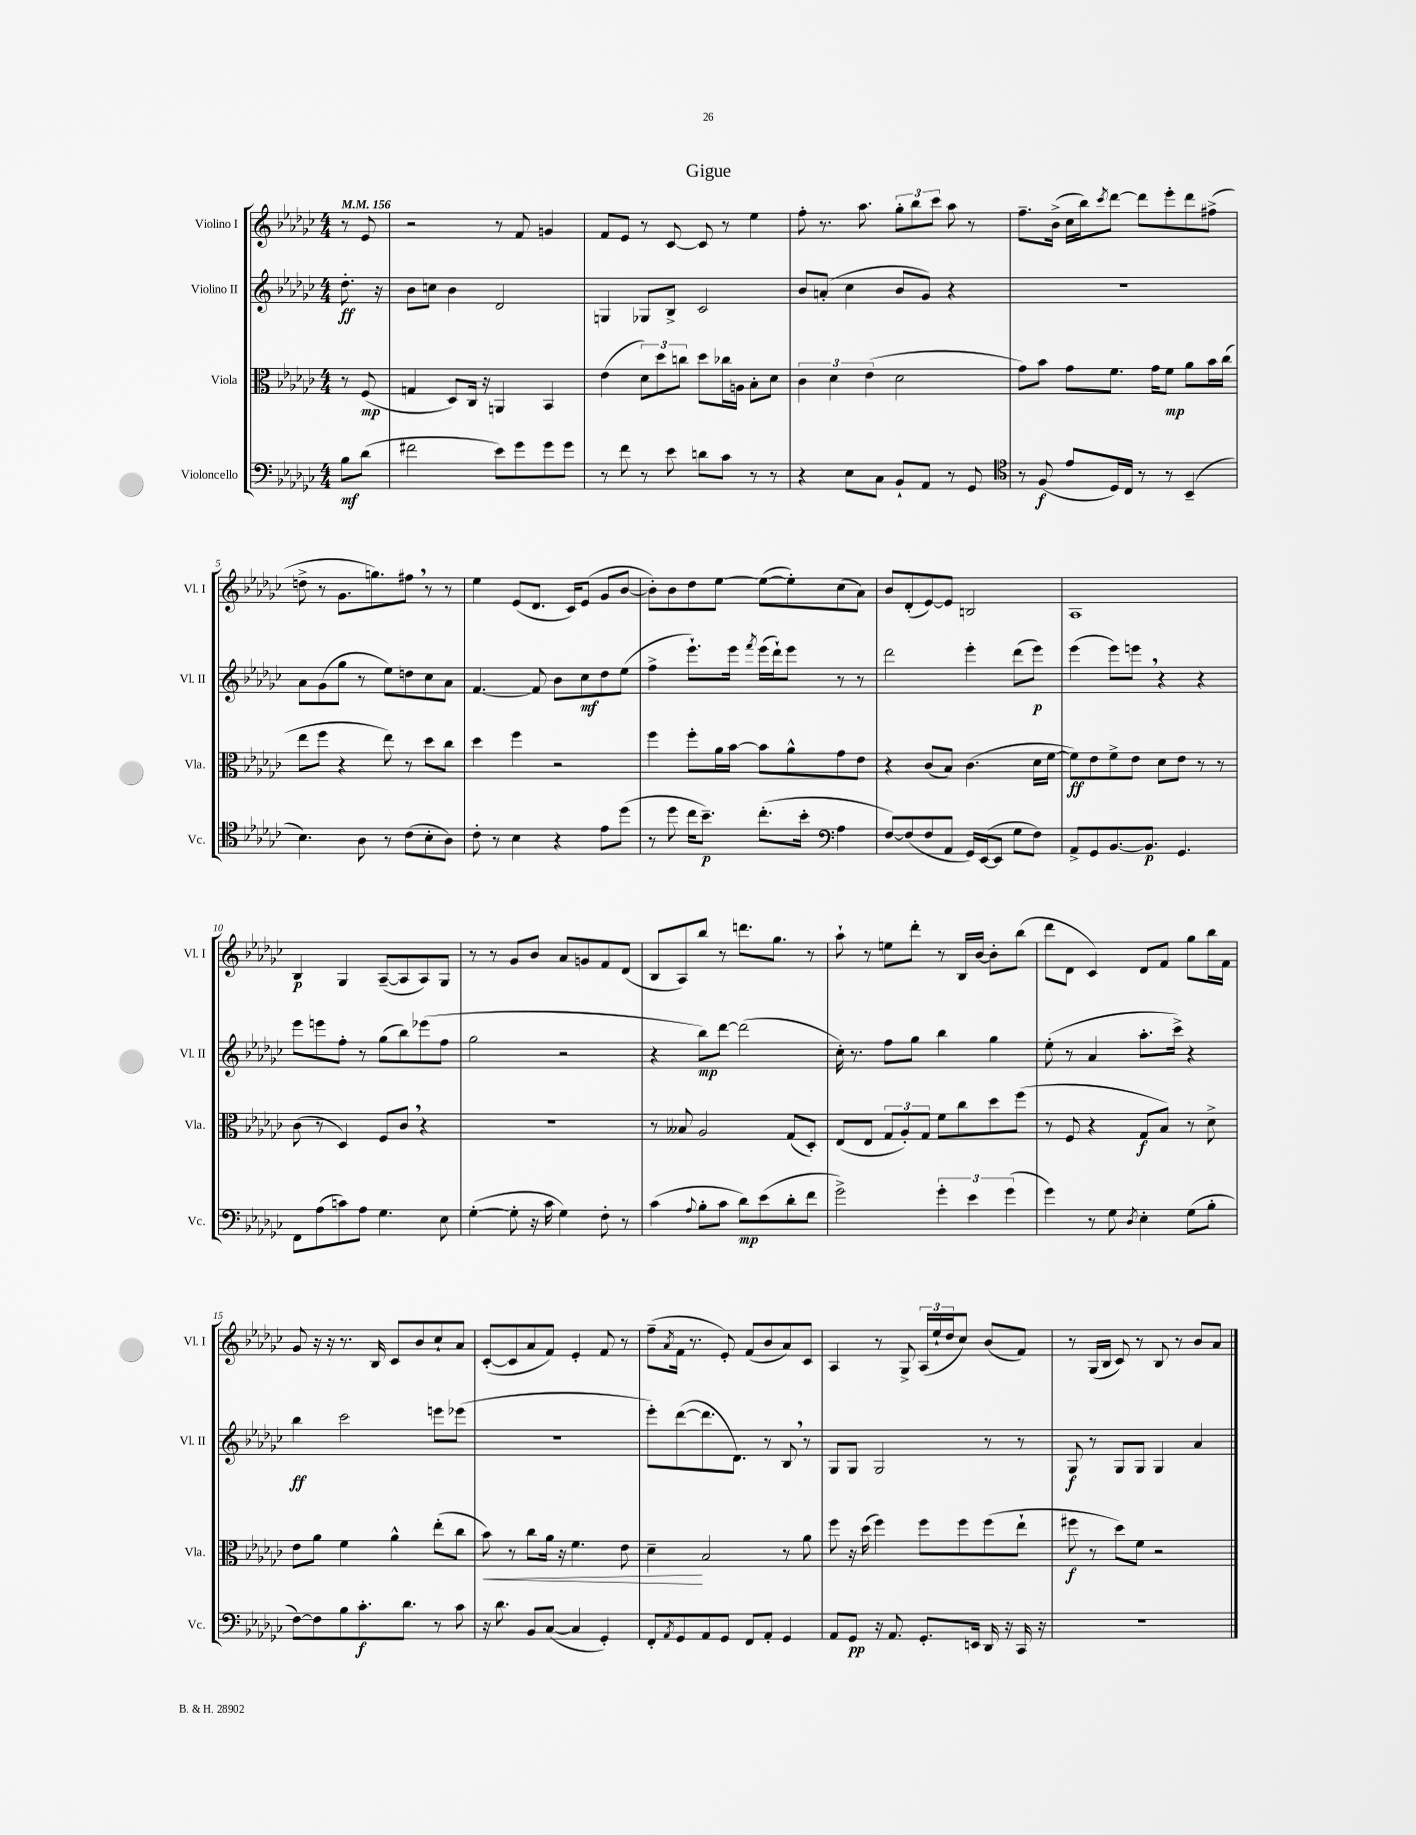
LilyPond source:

\header { title = "Gigue" }
<<
\new StaffGroup <<
\new Staff = "s0" \with { instrumentName = "Violino I" shortInstrumentName = "Vl. I" } {
    \clef treble \key ges \major \numericTimeSignature \time 4/4 \partial 4 \tempo 4 = 156
    r8 ees'8 |
    r2 r8 f'8 g'4 |
    f'8 ees'8 r8 ces'8~ ces'8 r8 ees''4 |
    f''8-. r8. aes''8. \tuplet 3/2 { ges''8-. bes''8 ces'''8 } aes''8 r8 |
    f''8.-- bes'16->( ces''16 bes''16) \acciaccatura { ces'''8 } des'''8~ des'''8 ees'''8-. des'''8 fis''8->( |
    d''8-> r8 ges'8. g''8.) fis''8 \breathe r8 r8 |
    ees''4 ees'8( des'8. ces'16) ees'8( ges'8 bes'8~ |
    bes'8-.) bes'8 des''8 ees''8~ ees''8~( ees''8-.) ces''8( aes'8) |
    bes'8 des'8-.( ees'8~) ees'8 b2 |
    aes1 |
    bes4\p ges4 aes8~--( aes8 aes8) ges8 |
    r8 r8 ges'8 bes'8 aes'8 g'8 f'8 des'8( |
    bes8 aes8) bes''8 r8 d'''8. ges''8. r8 |
    aes''8-! r8 e''8 des'''8-. r8 bes16 bes'16~ bes'8-. bes''8( |
    des'''8 des'8 ces'4) des'8 f'8 ges''8 bes''16 f'16 |
    ges'8 r16 r16 r8. bes16 ces'8 bes'8 ces''8-! aes'8 |
    ces'8~-.( ces'8 aes'8 f'8) ees'4-. f'8 r8 |
    f''8--( \acciaccatura { aes'8 } f'16 r8. ees'8-.) f'8( bes'8 aes'8) ces'8 |
    aes4 r8 ges8-> \tuplet 3/2 { aes16( ees''16-! des''16 } ces''8) bes'8( f'8) |
    r8 ges16( bes16 ces'8) r8 bes8 r8 bes'8 aes'8 \bar "|." |
}
\new Staff = "s1" \with { instrumentName = "Violino II" shortInstrumentName = "Vl. II" } {
    \clef treble \key ges \major \numericTimeSignature \time 4/4 \partial 4
    des''8.-.\ff r16 |
    bes'8 c''8 bes'4 des'2 |
    g4 ges8 bes8-> ces'2 |
    bes'8 a'8-.( ces''4 bes'8 ges'8) r4 |
    R1 |
    aes'8 ges'8( ges''8 r8 ees''8) d''8 ces''8 aes'8 |
    f'4.~ f'8 bes'8 ces''8\mf des''8 ees''8( |
    f''4-> ees'''8.-!) ees'''16 \acciaccatura { f'''8 } ees'''16( des'''16-!) ees'''8 r8 r8 |
    des'''2 ees'''4-. des'''8( ees'''8\p) |
    ees'''4( ees'''8) e'''8 \breathe r4 r4 |
    ees'''8 e'''8 f''8-. r8 ges''8( bes''8) ees'''8( f''8 |
    ges''2 r2 |
    r4 bes''8\mp) des'''8~ des'''2( |
    ces''16-.) r8. f''8 ges''8 bes''4 ges''4 |
    ees''8-.( r8 aes'4 aes''8.-. ces'''16->) r4 |
    bes''4\ff ces'''2 e'''8 ees'''8( |
    r1 |
    ees'''8-.) des'''8~( des'''8. des'8.) r8 bes8 \breathe r8 |
    ges8 ges8 ges2 r8 r8 |
    ges8\f r8 ges8 ges8 ges4 aes'4 \bar "|." |
}
\new Staff = "s2" \with { instrumentName = "Viola" shortInstrumentName = "Vla." } {
    \clef alto \key ges \major \numericTimeSignature \time 4/4 \partial 4
    r8 f8\mp( |
    g4 des8) ces16 r16 a,4 bes,4 |
    ees'4( \tuplet 3/2 { des'8) des''8 c''8 } des''8 ces''16 a16 bes8-. des'8 |
    \tuplet 3/2 { ces'4 des'4 ees'4( } des'2 |
    ges'8) bes'8 ges'8 f'8. ges'16 f'8\mp aes'8 bes'16 ces''16( |
    ees''8 f''8 r4 ees''8) r8 des''8 ces''8 |
    des''4 f''4 r2 |
    f''4 f''8-. aes'16 bes'16~ bes'8 aes'8-^ ges'8 ees'8 |
    r4 ces'8( bes8) ces'4.( des'16 f'16~ |
    f'8\ff) ees'8 f'8-> ees'8 des'8 ees'8 r8 r8 |
    ces'8( r8 des4) f8 ces'8 \breathe r4 |
    R1 |
    r8 beses8 aes2 ges8( des8-.) |
    ees8( ees8 \tuplet 3/2 { ges8 aes8-.) ges8 } f'8 ces''8 des''8 f''8( |
    r8 f8 r4 ges8\f bes8) r8 des'8-> |
    ees'8 aes'8 f'4 aes'4-^ ees''8-.( ces''8 |
    bes'8\<) r8 ces''8 aes'16 r16 f'4. ees'8 |
    des'4--\! bes2 r8 aes'8 |
    f''8 r16 des''16( f''4) f''8 f''8 f''8( ees''8-! |
    fis''8\f r8 des''8) f'8 r2 \bar "|." |
}
\new Staff = "s3" \with { instrumentName = "Violoncello" shortInstrumentName = "Vc." } {
    \clef bass \key ges \major \numericTimeSignature \time 4/4 \partial 4
    bes8\mf des'8( |
    fis'2 ees'8) ges'8 ges'8 ges'8 |
    r8 f'8 r8 ees'8 d'8 ces'8 r8 r8 |
    r4 ees8 ces8 bes,8-! aes,8 r8 ges,8 |
    \clef tenor r8 f8\f( ees'8 des16) ces16 r8 r8 bes,4--( |
    bes4.) aes8 r8 ces'8( bes8-. aes8) |
    ces'8-. r8 bes4 r4 ees'8 des''8( |
    r8 des''8 ces''16 bes'8.--\p) ces''8.-.( bes'16-. \clef bass aes4 |
    f8~) f8( f8 aes,8 ges,16) ees,16~( ees,8 ges8 f8) |
    aes,8-> ges,8 bes,8.~ bes,8.\p ges,4. |
    f,8 aes8( c'8) aes8 ges4. ees8 |
    ges4~-.( ges8-. r16 ces'16 ges4) f8-. r8 |
    ces'4( \appoggiatura { aes8 } bes8-. ces'8 des'8\mp) ees'8( des'8-. f'8 |
    ges'2->) \tuplet 3/2 { ges'4-. ees'4 ges'4( } |
    ges'4) r8 ges8 \acciaccatura { des8 } ees4-. ges8( bes8-. |
    f8~) f8 bes8 ces'8.-.\f des'8. r8 ces'8 |
    r16 des'8. bes,8 ces8~( ces4 ges,4-.) |
    f,8-. \acciaccatura { aes,8 } ges,8 aes,8 ges,8 f,8 aes,8-. ges,4 |
    aes,8 ges,8\pp r16 aes,8. ges,8.-. e,16 des,16 r16 ces,16 r16 |
    R1 \bar "|." |
}
>>
>>
